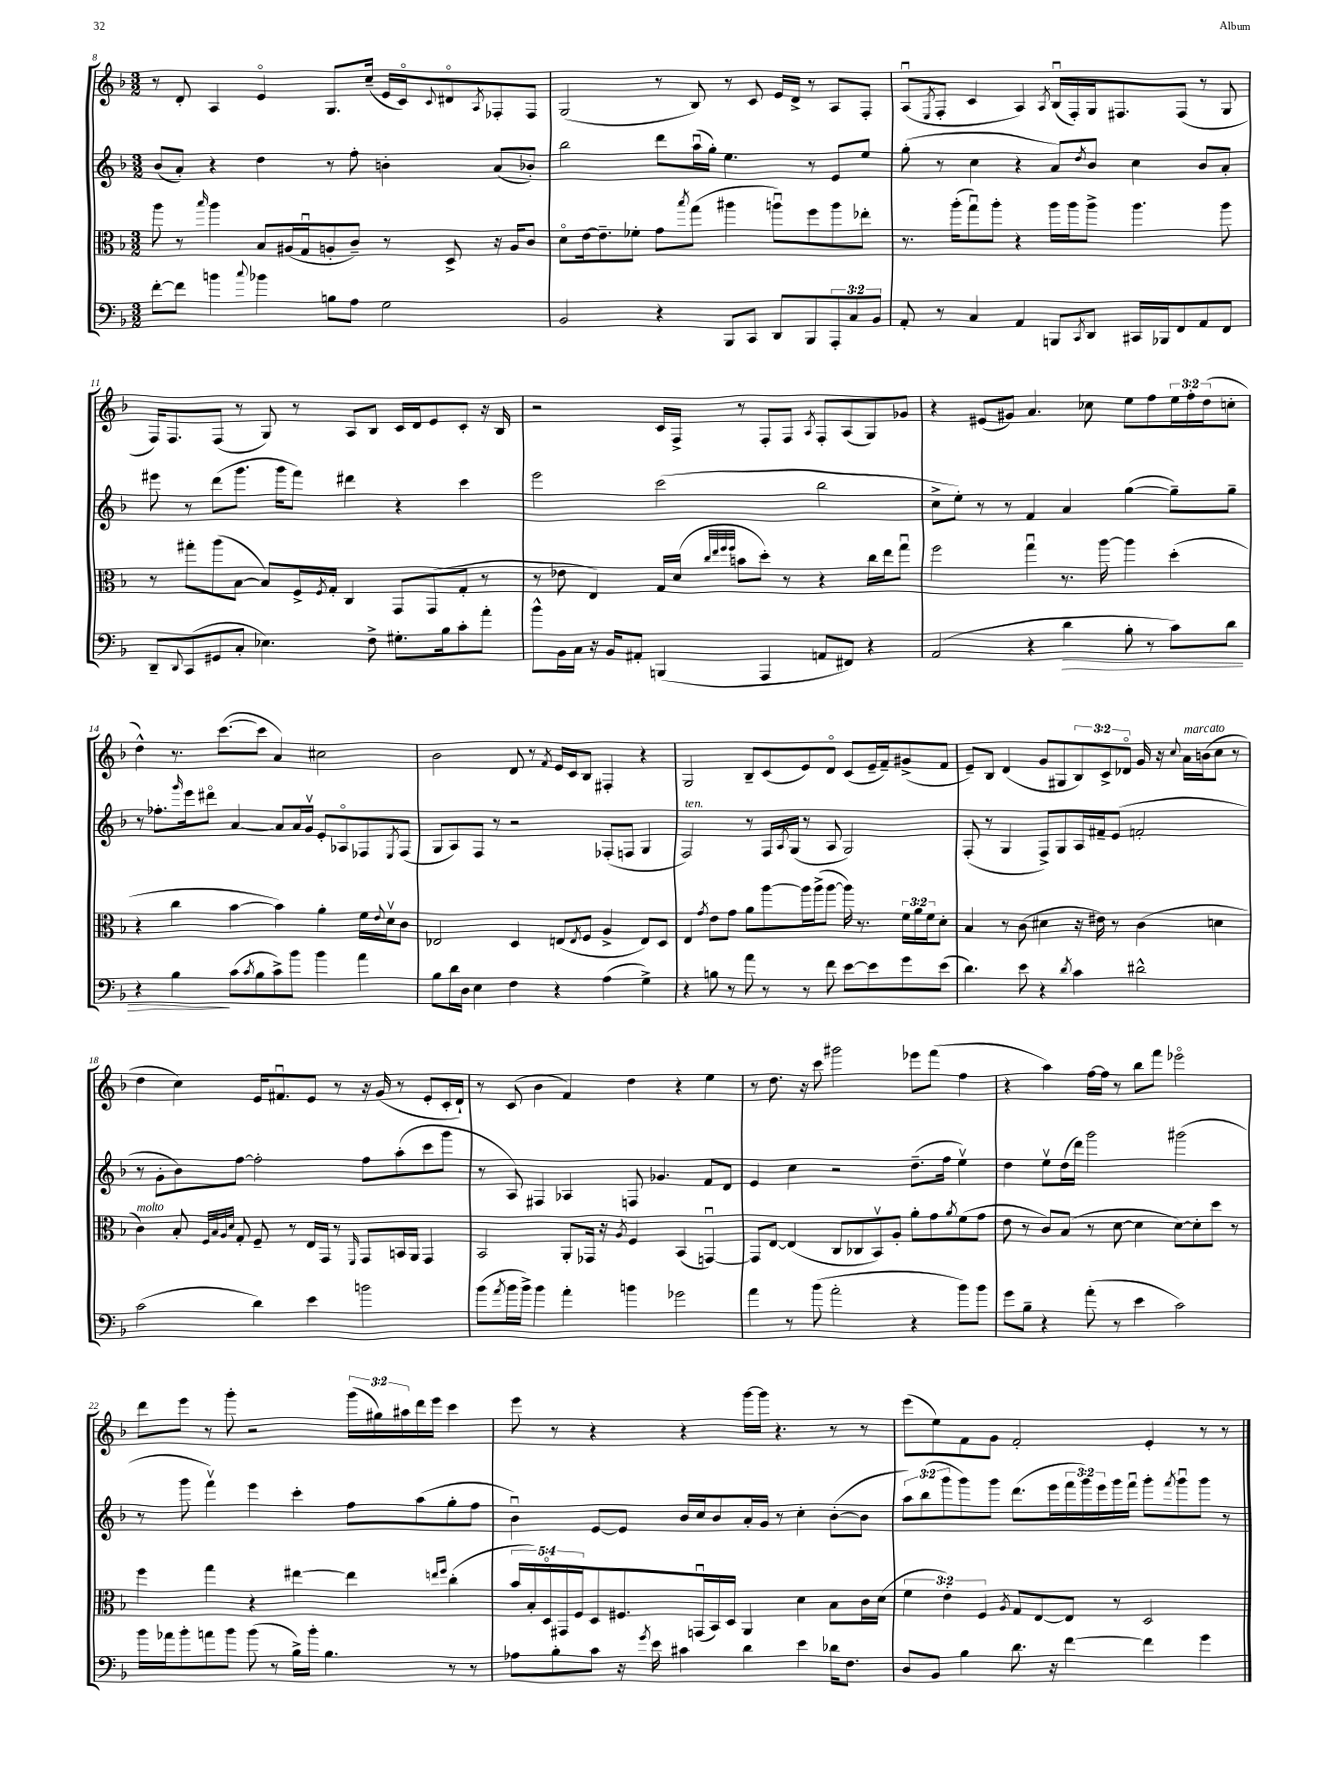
<<
\new StaffGroup <<
\new Staff = "s0" {
    \clef treble \key f \major \numericTimeSignature \time 3/2 \override Staff.TupletNumber.text = #tuplet-number::calc-fraction-text
    r8 d'8-. a4 e'4\flageolet g8. c''16--( e'16 c'16\flageolet) \appoggiatura { c'8 } dis'8\flageolet \acciaccatura { a8 } fes8-. fes8 |
    g2( r8 bes8) r8 c'8 e'16 d'16-> r8 a8 f8-. |
    a8\downbow( \acciaccatura { e8 } f8-. c'4 a4) \acciaccatura { a8 } bes16\downbow( f16-.) g16 fis8. fis8( r8 g8 |
    f16) f8. f8( r8 g8) r8 a8 bes8 c'16 d'16 e'8 c'8-. r16 bes16 |
    r2 c'16 f16-> r8 f8-. f8 \acciaccatura { a8 } f8-. a8( g8) ges'8 |
    r4 eis'8( gis'8) a'4. ces''8 e''8 f''8 \tuplet 3/2 { e''16 f''16-. d''16( } c''8-. |
    d''4-^) r8. c'''8.~( c'''8 a'4) cis''2 |
    bes'2 d'8 r8 \acciaccatura { f'8 } e'16 c'16 bes8 fis4-. r4 |
    g2 bes8-- c'8( e'8) d'8\flageolet c'8( e'16-- f'16--) gis'8->( f'8 |
    e'8--) bes8 d'4( g'8 gis8 \tuplet 3/2 { bes8) c'8-> des'8\flageolet } g'16 r16 \appoggiatura { c''8 } a'16^\markup { \italic "marcato" } b'16( c''8 r8 |
    d''4 c''4) e'16 fis'8.\downbow e'8 r8 r16 g'16( r8 e'8-. c'16-. d'16-!) |
    r8 c'8( bes'4 f'4) d''4 r4 e''4 |
    r8 d''8. r16 c'''8 gis'''2 ees'''8 f'''8( f''4 |
    r4 a''4) f''16~ f''16 r8 bes''8 f'''8 ees'''2\flageolet |
    d'''8 e'''8 r8 g'''8-. r2 \tuplet 3/2 { g'''16( gis''16) ais''16 } d'''16 e'''16 c'''4 |
    e'''8 r8 r4 r4 g'''16~ g'''16 r4. r8 r8 |
    e'''8( e''8) f'8 g'8 f'2-. e'4-. r8 r8 \bar "|." |
}
\new Staff = "s1" {
    \clef treble \key f \major \numericTimeSignature \time 3/2 \override Staff.TupletNumber.text = #tuplet-number::calc-fraction-text
    bes'8( a'8-.) r4 d''4 r8 f''8-. b'4-. a'8( bes'8-.) |
    bes''2 d'''8 a''16\downbow( g''16-.) e''4. r8 e'8 e''8 |
    g''8-.( r8 c''4 r4 a'8) \acciaccatura { d''8 } bes'8 c''4 bes'8 a'8-. |
    eis'''8 r8 d'''8( g'''8. g'''16 f'''8) dis'''4 r4 c'''4 |
    e'''2 c'''2( bes''2 |
    c''8-> e''8-.) r8 r8 f'4 a'4 g''4~( g''8--) g''8-- |
    r8 fes''8.-. \grace { g'''16 } e'''16 dis'''8\flageolet a'4~ a'8 a'16 g'16\upbow e'8-. aes8\flageolet fes8 \acciaccatura { e8 } fes8( |
    g8 a8) f8 r8 r2 fes8-.( f8 g4 |
    f2^\markup { \italic "ten." }) r8 f16 \acciaccatura { a8 } g16( r8 a8 g2) |
    f8-.( r8 g4 f8->) g8 a16 fis'16-- e'8( f'2-. |
    r8 g'8-. bes'8) f''8~ f''2-. f''8 a''8-.( c'''8 g'''8 |
    r8 a8) fis4 aes4 f8 ges'4. f'8 d'8 |
    e'4 c''4 r2 d''8.--( f''16 e''4\upbow) |
    d''4 e''8\upbow d''16( d'''16) g'''2 gis'''2( |
    r8 g'''8 f'''4\upbow) e'''4 c'''4-. f''8 a''8( g''8-. f''8 |
    bes'4\downbow) e'8~ e'8 bes'16 c''16 bes'8 a'16-. g'16 r8 c''4-. bes'8~-.( bes'8 |
    \tuplet 3/2 { a''8) bes''8( g'''8 } g'''8) g'''8 d'''8.( e'''16 \tuplet 3/2 { f'''16 g'''16) e'''16 } g'''16 f'''16\downbow g'''8-. \acciaccatura { f'''8 } g'''8\downbow g'''8 r8 \bar "|." |
}
\new Staff = "s2" {
    \clef alto \key f \major \numericTimeSignature \time 3/2 \override Staff.TupletNumber.text = #tuplet-number::calc-fraction-text
    a''8 r8 \grace { bes''16 } a''4 bes8 ais16( g16\downbow a8-. c'8--) r8 d8-> r16 a16 c'8 |
    d'8\flageolet e'16~ e'8.-- fes'8-. g'8 \acciaccatura { bes''8 } g''8( ais''4 a''8\downbow) f''8 a''8 ees''8-. |
    r8. a''16-.( g''8\downbow) a''8-. r4 a''16 a''16 a''8-> a''4. a''8 |
    r8 gis''8-. a''8( bes8~ bes8) f16-> \acciaccatura { f8 } g16-. c4 g,8 g,8( g8-. r8 |
    r8 ees'8 e4) g16 d'16( \grace { c''32 e''32 f''32 f''32 } b'8 d''8-.) r8 r4 c''16 e''16 g''8\downbow |
    f''2 g''4\downbow r8. a''16~ a''4 d''4-.( |
    r4 c''4 bes'4~ bes'4) a'4-. f'16 \appoggiatura { e'8 } d'16\upbow c'8 |
    ees2 d4 e8( \acciaccatura { e8 } f8 a4-> e8) d8 |
    e4 \acciaccatura { g'8 } e'8 g'8 a'8 a''8~ a''16 a''16->( a''8~ a''16) r8. \tuplet 3/2 { f'16 a'16 f'16 } d'8-. |
    bes4 r8 c'8( dis'4 r16 eis'16) r8 c'4( d'4 |
    c'4^\markup { \italic "molto" }) bes8-. \grace { f32 bes32 a32 d'32 } g8-. f8-- r8 e16 g,16 r8 \grace { f,16 } g,8 b,16 a,16 g,4 |
    bes,2 a,8-. ges,16 r16 \acciaccatura { a8 } f4 bes,4( g,4~\downbow) |
    g,8 e8~ e4( c8 ces8 bes,8\upbow) a8-. a'8-. g'8 \acciaccatura { a'8 } f'8( g'8 |
    e'8 r8 c'8) bes8( r8 d'8~ d'4 d'8~) d'8-. d''8 r8 |
    f''4 g''4 r4 eis''4~ eis''4 \grace { e''16 f''16 } c''4-.( |
    \tuplet 5/4 { bes'16 bes16-.) d16\flageolet gis,16 f16 } d8 fis8. g,16\downbow( bes,16) d16 a,4 d'4 bes8 c'16 d'16( |
    \tuplet 3/2 { f'4 e'4-.) f4 } \acciaccatura { a8 } g8 e8~ e8 r8 d2 \bar "|." |
}
\new Staff = "s3" {
    \clef bass \key f \major \numericTimeSignature \time 3/2 \override Staff.TupletNumber.text = #tuplet-number::calc-fraction-text
    f'8~-. f'8 b'4 \appoggiatura { c''8 } bes'4 b8 a8 g2 |
    bes,2 r4 bes,,8 c,8 d,8 bes,,8 \tuplet 3/2 { a,,8-. c8 bes,8 } |
    a,8-. r8 c4 a,4 b,,8 \acciaccatura { c,8 } d,8 cis,16 bes,,16 f,8 a,8 f,8 |
    d,8-- \appoggiatura { d,8 } c,8( gis,8 c8-. ees4.) f8-> gis8.-. bes16 c'8-. a'8-. |
    bes'8-^ bes,16 c16 r16 bes,16 ais,8-. b,,4( a,,4 a,8 fis,8) r4 |
    a,2( r4 d'4\> bes8-. r8 c'8) d'8 |
    r4 bes4\! c'8( \acciaccatura { c'8 } bes8 c'8->) bes'8 bes'4 a'4 |
    bes8 d'16 d16 e4 f4 r4 a4( g4->) |
    r4 b8 r8 a'8 r8 r8 f'8 e'8~ e'8 g'8 e'8( |
    d'4.) e'8 r4 \acciaccatura { d'8 } c'4 dis'2-^ |
    c'2( d'4) e'4 b'2 |
    bes'8( \acciaccatura { a'8 } bes'16 bes'16->) bes'4 a'4-. b'4 ges'2 |
    a'4 r8 bes'8( a'2-. r4 bes'8) bes'8 |
    g'8 bes8-- r4 a'8-.( r8 e'4 c'2) |
    bes'16 aes'16 bes'8-. a'8 bes'8 bes'8( r8 bes16->) bes'16-. bes4. r8 r8 |
    aes8 bes8-. c'8 r16 \acciaccatura { g'8 } e'16 cis'4 d'4 e'4 des'16 f8. |
    d8 bes,8 bes4 d'8. r16 f'4~ f'4 g'4 \bar "|." |
}
>>
>>
\layout { \context { \Score currentBarNumber = #8 } }
